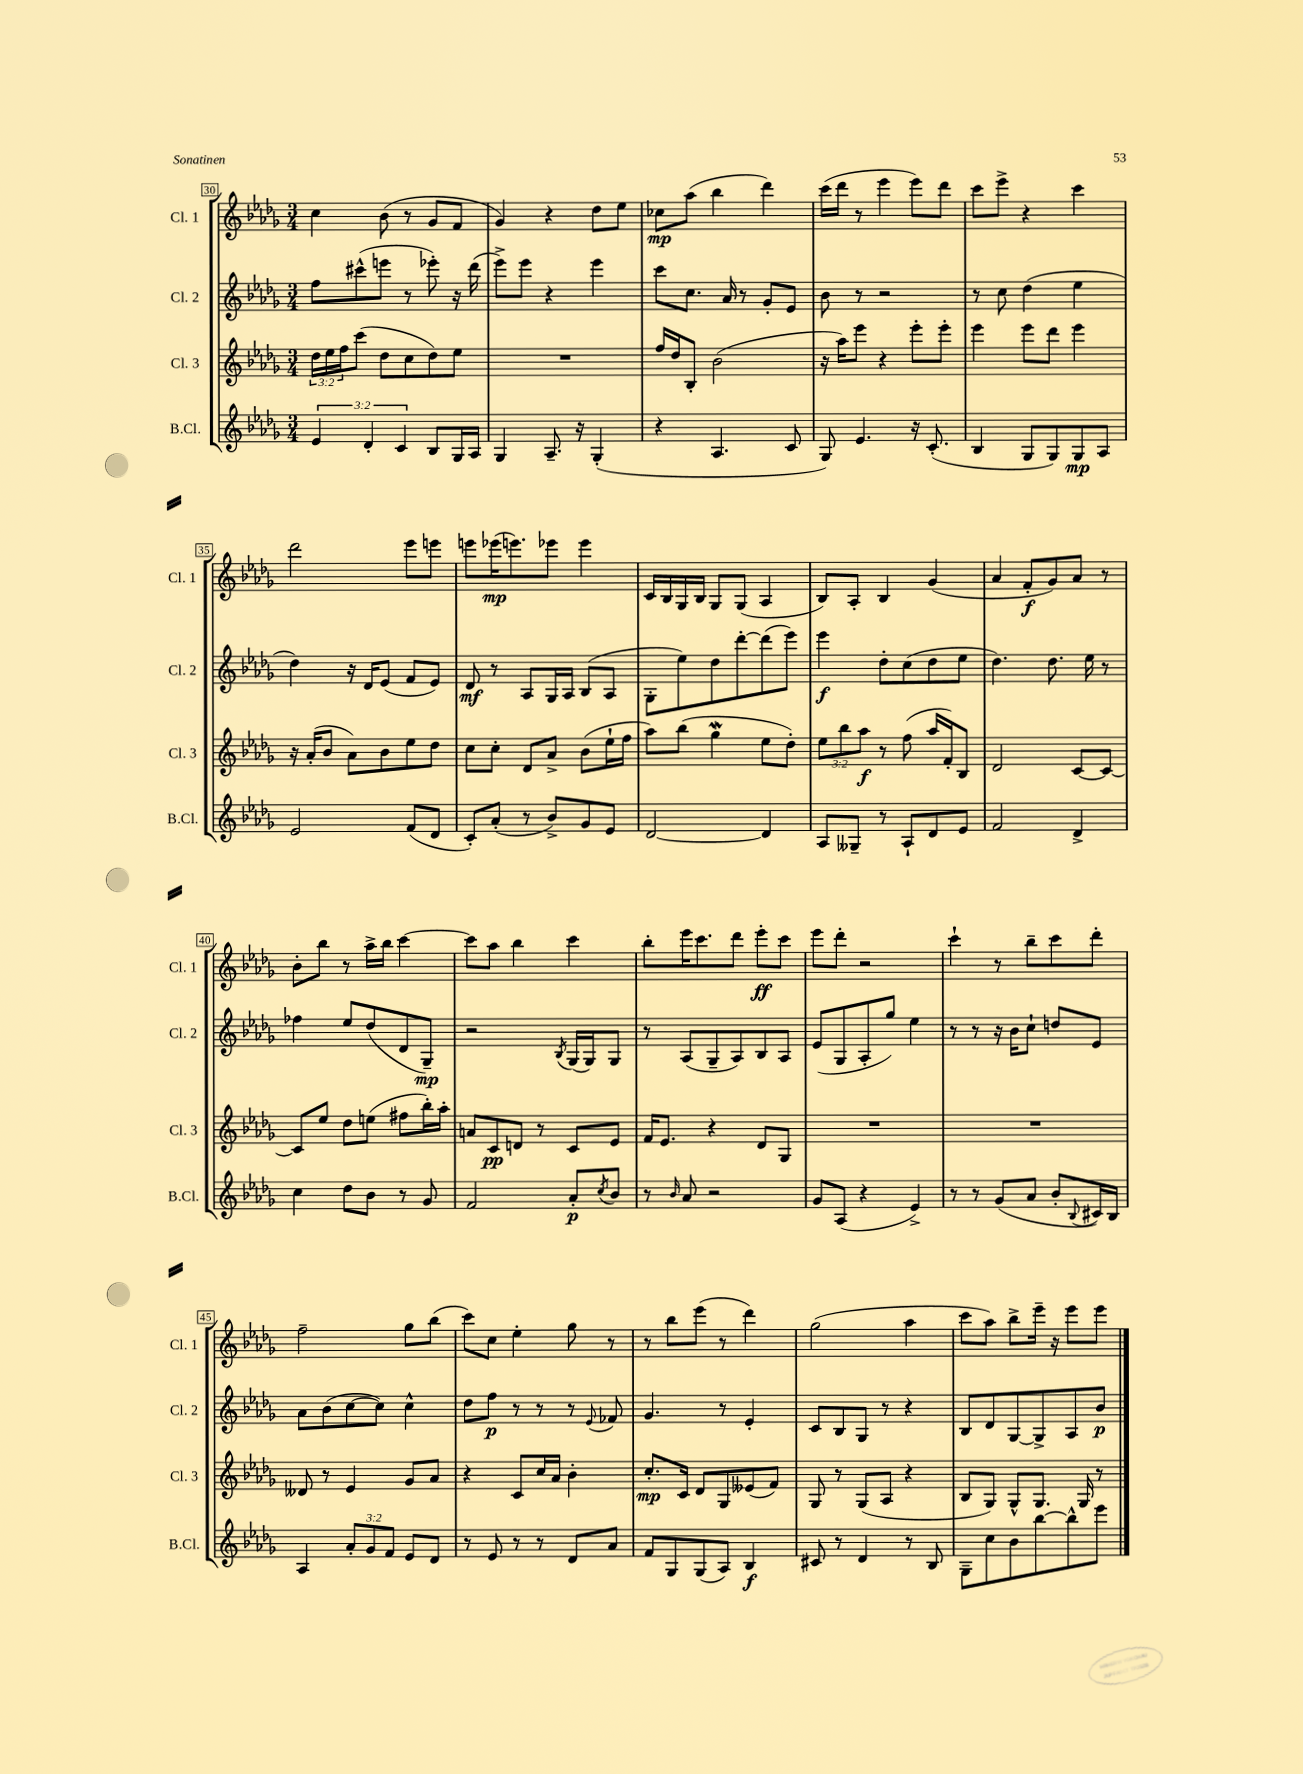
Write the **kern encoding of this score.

**kern	**kern	**kern	**kern
*staff4	*staff3	*staff2	*staff1
*clefG2	*clefG2	*clefG2	*clefG2
*k[b-e-a-d-g-]	*k[b-e-a-d-g-]	*k[b-e-a-d-g-]	*k[b-e-a-d-g-]
*M3/4	*M3/4	*M3/4	*M3/4
6e-/	24dd-\LL	8ff\L	4cc\
.	24ee-\	.	.
.	24ff\J	.	.
.	(8ccc\J	(8ccc#^^\	.
6d-'/	.	.	.
.	8dd-\L	8eee\J	(8b-\
6c/	.	.	.
.	8cc\	8r	8r
8B-/L	8dd-\)	8eee-'\)	8g-/L
16G-/L	8ee-\J	16r	8f/J
16A-/JJ	.	(16ddd-\	.
=	=	=	=
4G-/	2.r	8eee-^\L)	4g-/)
.	.	8eee-\J	.
8.A-~/	.	4r	4r
16r	.	.	.
(4G-'/	.	4eee-\	8dd-\L
.	.	.	8ee-\J
=	=	=	=
4r	16ff/LL	8ccc\L	8cc-\L
.	16dd-/J	.	.
.	8B-'/J	8.cc\J	(8aa-\J
4.A-/	(2b-\	.	4bb-\
.	.	16a-/	.
.	.	8r	.
.	.	8g-'/L	4ddd-\)
8c/	.	8e-/J	.
=	=	=	=
8G-/)	16r	8b-\	(16ccc\LL
.	16aa-\LK)	.	16ddd-\JJ
4.e-/	8eee-\J	8r	8r
.	4r	2r	4eee-\
16r	8eee-'\L	.	8eee-\L)
(8.c'/	.	.	.
.	8eee-'\J	.	8ddd-\J
=	=	=	=
4B-/	4eee-\	8r	8ccc\L
.	.	8cc\	8eee-^\J
8G-/L	8eee-\L	(4dd-\	4r
8G-/)	8ddd-\J	.	.
8G-/	4eee-\	4ee-\	4ccc\
8A-/J	.	.	.
=	=	=	=
2e-/	16r	4dd-\)	2ddd-\
.	(16a-'/LK	.	.
.	8b-/J	.	.
.	8a-\L)	16r	.
.	.	16d-/LK	.
.	8b-\	(8e-/J	.
(8f/L	8ee-\	8f/L	8eee-\L
8d-/J	8dd-\J	8e-/J)	8eee\J
=	=	=	=
8c'/L)	8cc\L	8d-/	8eee\L
(8a-'/J	8cc'\J	8r	(16eee-\K
.	.	.	8.eee\)
8r	8d-/L	8A-/L	.
8b-^/L)	8a-^/J	16G-/L	8eee-\J
.	.	16A-/JJ	.
8g-/	(8b-\L	(8B-/L	4eee-\
8e-/J	16ee-`\L	8A-/J	.
.	16ff\JJ	.	.
=	=	=	=
[2d-/	8aa-\L)	8G-'\L	16c/LL
.	.	.	16B-/
.	(8bb-\J	8ee-\)	16G-/
.	.	.	16B-/JJ
.	4gg-\	8dd-\	8G-/L
.	.	[8ddd-'\	(8G-/J
4d-/]	8ee-\L	(8ddd-\]	4A-/
.	8dd-'\J)	8eee-\J)	.
=	=	=	=
8A-/L	12ee-\L	4eee-\	8B-/L)
.	12bb-\	.	.
8G--~/J	.	.	8A-'/J
.	12aa-\J	.	.
8r	8r	8dd-'\L	4B-/
8A-`/L	(8ff\	(8cc\	.
8d-/	16aa-/LL	8dd-\	(4g-/
.	16f'/J)	.	.
8e-/J	8B-/J	8ee-\J	.
=	=	=	=
2f/	2d-/	4.dd-\)	4a-/
.	.	.	8f'/L
.	.	8.dd-\	8g-/)
4d-^/	[8c/L	.	8a-/J
.	.	16ee-\	.
.	8c/_J	8r	8r
=	=	=	=
4cc\	8c/]L	4ff-\	8b-'\L
.	8ee-/J	.	8bb-\J
8dd-\L	8dd-\L	8ee-/L	8r
8b-\J	(8ee\J	(8dd-/	16aa-^\LL
.	.	.	16bb-\JJ
8r	8ff#\L	8d-/	[4ccc\
8g-/	16bb-'\L)	8G-~/J)	.
.	16aa-'\JJ	.	.
=	=	=	=
2f/	8a/L	2r	8ccc\]L
.	8c/	.	8aa-\J
.	8d/J	.	4bb-\
.	8r	.	.
.	.	8qB-/	.
8a-'/L	8c/L	(16G-/LL	4ccc\
.	.	16G-/J)	.
8qcc/	.	.	.
8b-/J	8e-/J	8G-/J	.
=	=	=	=
8r	16f/LK	8r	8bb-'\L
.	8.e-/J	.	.
16qqb-/	.	.	.
8a-/	.	(8A-/L	16eee-\K
.	.	.	8.ccc\
2r	4r	8G-~/	.
.	.	8A-/)	8ddd-\J
.	8d-/L	8B-/	8eee-'\L
.	8G-/J	8A-/J	8ccc\J
=	=	=	=
8g-/L	2.r	(8e-/L	8eee-\L
(8A-/J	.	8G-/	8ddd-'\J
4r	.	8A-'/	2r
.	.	8gg-/J)	.
4e-^/)	.	4ee-\	.
=	=	=	=
8r	2.r	8r	4ccc`\
8r	.	8r	.
(8g-/L	.	16r	8r
.	.	16b-\LK	.
8a-/J	.	8cc`\J	8bb-~\L
8b-'/L	.	8dd/L	8ccc\
8qqB-/	.	.	.
16c#/L)	.	8e-/J	8ddd-'\J
16B-/JJ	.	.	.
=	=	=	=
4A-/	8d--/	8a-\L	2ff~\
.	8r	(8b-\	.
12a-'/L	4e-/	[8cc\	.
12g-/	.	.	.
.	.	8cc\]J)	.
12f/J	.	.	.
8e-/L	8g-/L	4cc^^\	8gg-\L
8d-/J	8a-/J	.	(8bb-\J
=	=	=	=
8r	4r	8dd-\L	8ccc\L)
8e-/	.	8ff\J	8cc\J
8r	8c/L	8r	4ee-'\
8r	16cc/L	8r	.
.	16a-/JJ	.	.
8d-/L	4b-'\	8r	8gg-\
.	.	8qqe-/	.
8a-/J	.	8f-/	8r
=	=	=	=
8f/L	8.cc'/L	4.g-/	8r
8G-/	.	.	8bb-\L
.	16c/Jk	.	.
(8G-/	8d-/L	.	(8eee-\J
8A-/J)	8G-/	8r	8r
4B-/	(8e--/	4e-'/	4ddd-\)
.	8f/J)	.	.
=	=	=	=
8c#/	8G-/	8c/L	(2gg-\
8r	8r	8B-/	.
4d-/	(8G-/L	8G-/J	.
.	8A-/J	8r	.
8r	4r	4r	4aa-\
8B-/	.	.	.
=	=	=	=
8G-~\L	8B-/L	8B-/L	8ccc\L
8cc\	8G-/J)	8d-/	8aa-\J)
8b-\	8G-^^/L	[8G-/	8bb-^\L
[8bb-\	8.G-/J	8G-^/]	16eee-~\Jk
.	.	.	16r
8bb-^^\]	.	8A-/	8eee-\L
.	16G-/	.	.
8eee-\J	8r	8b-/J	8eee-\J
==	==	==	==
*-	*-	*-	*-
